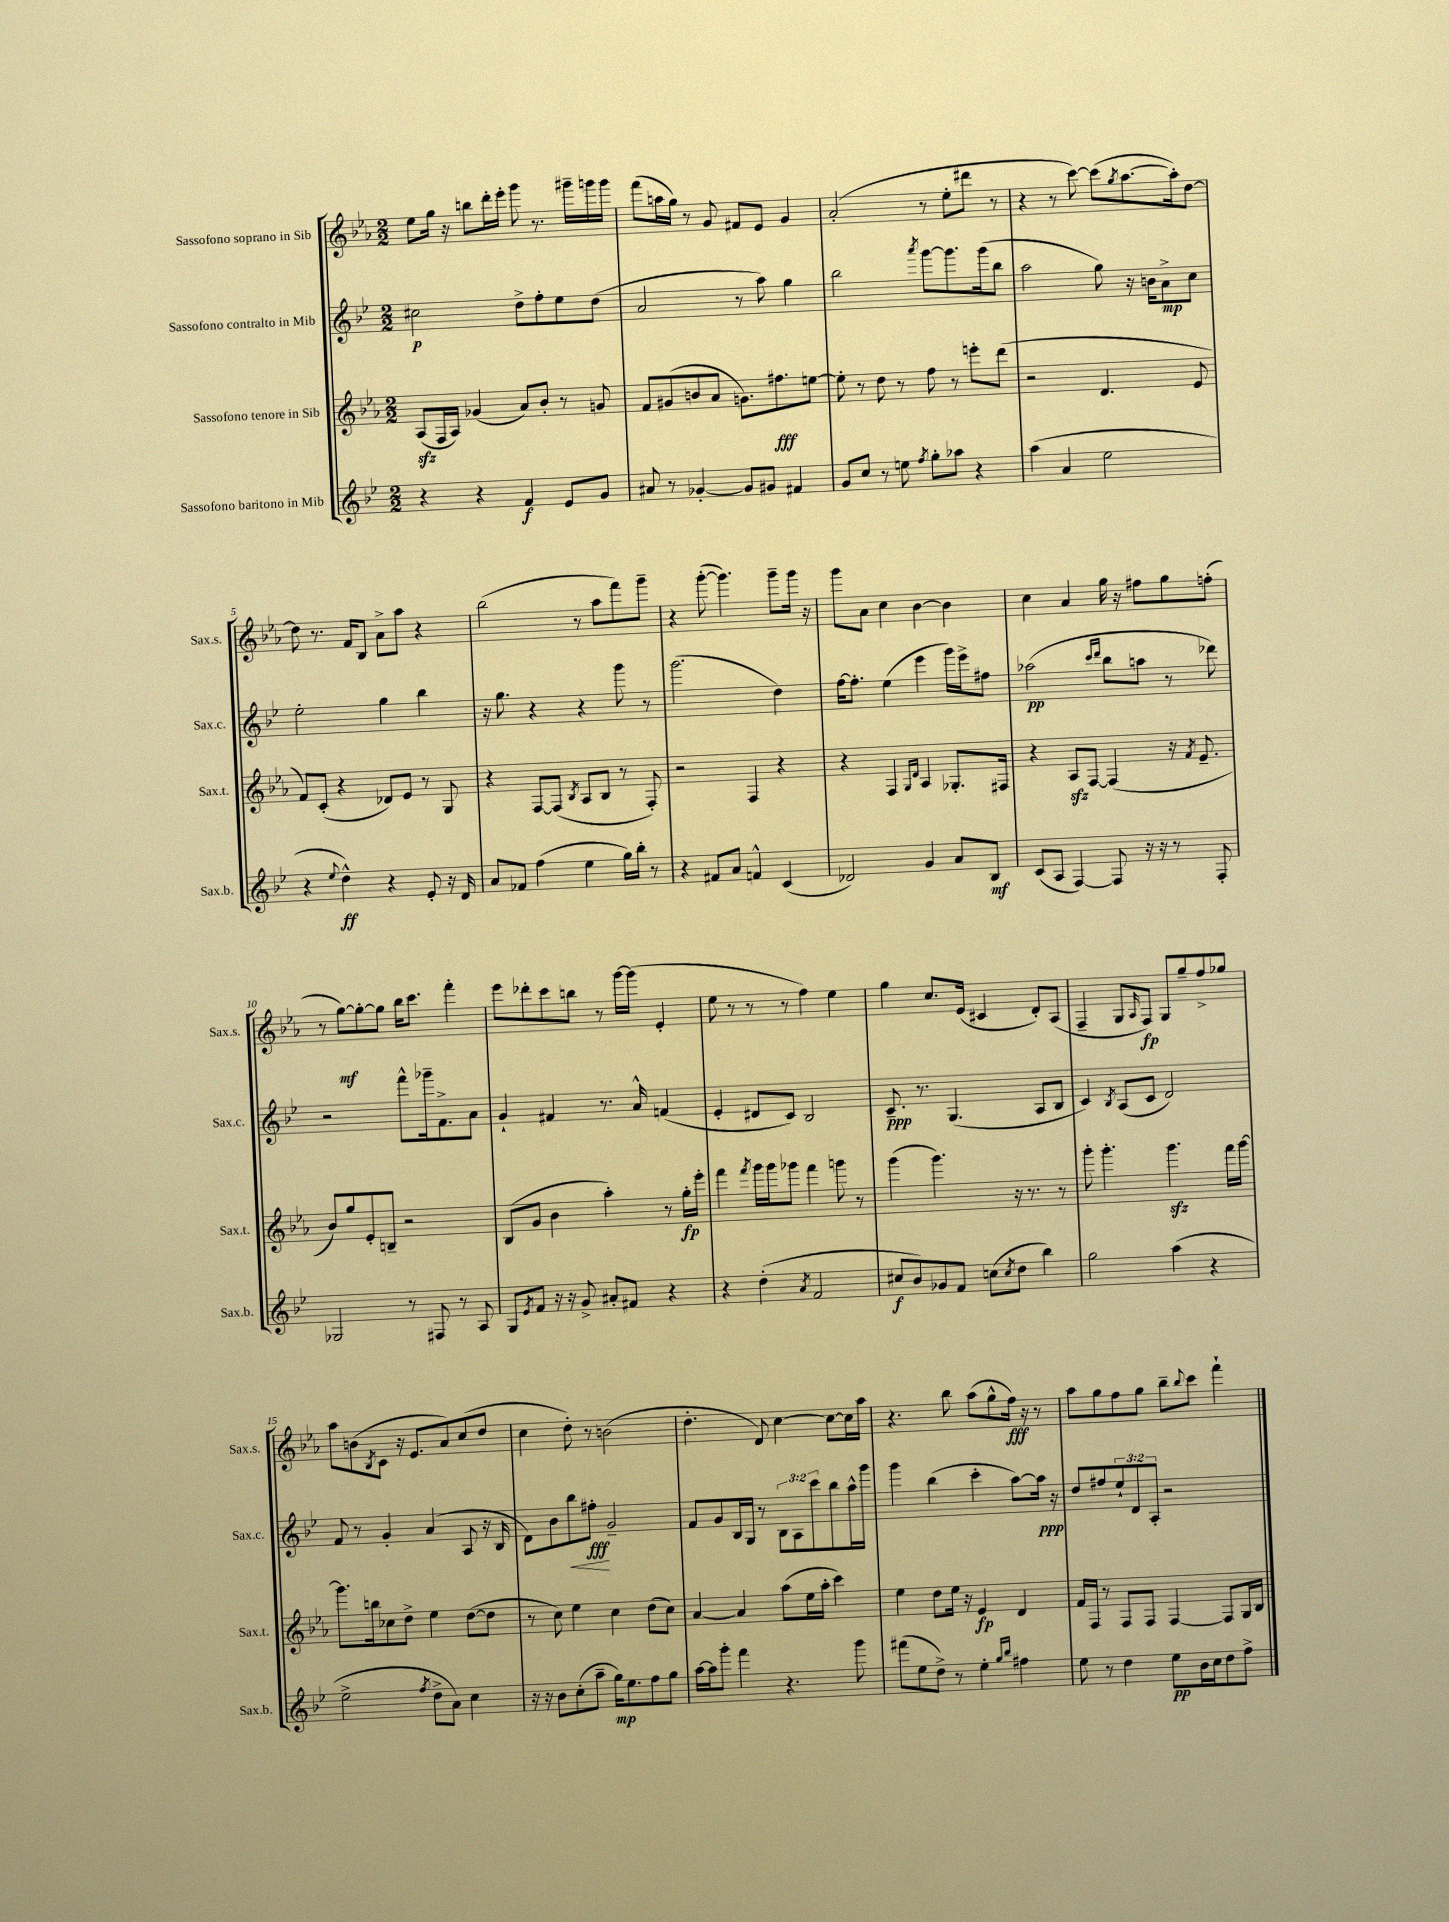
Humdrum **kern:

**kern	**dynam	**kern	**dynam	**kern	**dynam	**kern	**dynam
*part4	*part4	*part3	*part3	*part2	*part2	*part1	*part1
*staff4	*staff4	*staff3	*staff3	*staff2	*staff2	*staff1	*staff1
*I"Sassofono baritono in Mib	*	*I"Sassofono tenore in Sib	*	*I"Sassofono contralto in Mib	*	*I"Sassofono soprano in Sib	*
*I'Sax.b.	*	*I'Sax.t.	*	*I'Sax.c.	*	*I'Sax.s.	*
*clefG2	*	*clefG2	*	*clefG2	*	*clefG2	*
*k[b-e-]	*	*k[b-e-a-]	*	*k[b-e-]	*	*k[b-e-a-]	*
*M2/2	*	*M2/2	*	*M2/2	*	*M2/2	*
=1	=1	=1	=1	=1	=1	=1	=1
4r	.	(8A-zz/L	.	2cc#X\	p	8ee-\L	.
.	.	16F/L	.	.	.	16gg\Jk	.
.	.	16A-/JJ)	.	.	.	16r	.
4r	.	(4g-X/	.	.	.	8bbn\L	.
.	.	.	.	.	.	16ddd'\L	.
.	.	.	.	.	.	16eee-'\JJ	.
4f/	f	8a-/L)	.	8dd^\L	.	8ggg\	.
.	.	8b-'/J	.	8ff'\	.	8.r	.
8e-/L	.	8r	.	8ee-\	.	.	.
.	.	.	.	.	.	16ggg#X~\LL	.
8g/J	.	8gn/	.	(8dd\J	.	16gggn\	.
.	.	.	.	.	.	16ggg\JJ	.
=2	=2	=2	=2	=2	=2	=2	=2
8a#X/	.	8f/L	.	2a/	.	(8fff\L	.
8r	.	(8g#X/	.	.	.	16aan\L	.
.	.	.	.	.	.	16gg\JJ)	.
[4g-X'/	.	8bn/	.	.	.	8r	.
.	.	8a-/J	.	.	.	8g/	.
8g-/L]	.	8.gn\L)	.	8r	.	8f#X/L	.
8g#X/J	.	.	.	8aa\)	.	8e-/J	.
.	.	8.ff#X\	fff	.	.	.	.
4f#X/	.	.	.	4gg\	.	4g/	.
.	.	[8een\J	.	.	.	.	.
=3	=3	=3	=3	=3	=3	=3	=3
8g/L	.	8ee'\]	.	2bb-\	.	(2a-'/	.
8cc/J	.	8r	.	.	.	.	.
8r	.	8dd\	.	.	.	.	.
8een\	.	8r	.	.	.	.	.
8qff/	.	.	.	8qaaa/	.	.	.
8gg'\L	.	8ff\	.	[8ggg\L	.	8r	.
8aa-X\J	.	8r	.	8.ggg\]	.	8ee-'\L	.
4r	.	8eeen'\L	.	.	.	8ddd#X\J	.
.	.	.	.	(16ggg\k	.	.	.
.	.	(8ddd\J	.	8bb-\J	.	8r	.
=4	=4	=4	=4	=4	=4	=4	=4
(4aa\	.	2r	.	2aa\	.	4r	.
4a/	.	.	.	.	.	8r	.
.	.	.	.	.	.	[8ccc\)	.
2ee-\	.	4.d/	.	8gg\)	.	(8ccc\L]	.
.	.	.	.	.	.	8qgg/	.
.	.	.	.	16r	.	[8.aa-\	.
.	.	.	.	16bn\KL	.	.	.
.	.	.	.	8a^\	mp	.	.
.	.	.	.	.	.	16aa-'\k])	.
.	.	8e-/	.	8cc\J	.	[8dd\J	.
!!LO:LB:g=z
=5	=5	=5	=5	=5	=5	=5	=5
4r	.	8f/L)	.	2ee-'\	.	8dd\]	.
.	.	(8c'/J	.	.	.	8.r	.
8qqee-/	.	.	.	.	.	.	.
4dd^^\)	ff	4r	.	.	.	.	.
.	.	.	.	.	.	16f/KL	.
.	.	.	.	.	.	8B-/J	.
4r	.	8d-X/L)	.	4gg\	.	8a-^\L	.
.	.	8e-/J	.	.	.	8aa-\J	.
8e-'/	.	8r	.	4bb-\	.	4r	.
16r	.	8G/	.	.	.	.	.
16d/	.	.	.	.	.	.	.
=6	=6	=6	=6	=6	=6	=6	=6
8a/L	.	4r	.	16r	.	(2bb-\	.
.	.	.	.	8.gg\	.	.	.
8f-X/J	.	.	.	.	.	.	.
(4ff\	.	[8F/L	.	4r	.	.	.
.	.	(8F/J]	.	.	.	.	.
.	.	8qB-/	.	.	.	.	.
4ee-\	.	8A-/L	.	4r	.	8r	.
.	.	8B-/J	.	.	.	8aa-\L	.
16gg\LL)	.	8r	.	8ggg\	.	8fff\)	.
16bb-'\JJ	.	.	.	.	.	.	.
8r	.	8F'/)	.	8r	.	8ggg~\J	.
=7	=7	=7	=7	=7	=7	=7	=7
4r	.	2r	.	(2.ggg\	.	4r	.
8f#X/L	.	.	.	.	.	([8ggg'\	.
8a/J	.	.	.	.	.	4.ggg\])	.
4fn^^/	.	4F/	.	.	.	.	.
(4c/	.	4r	.	4dd\)	.	8ggg~\L	.
.	.	.	.	.	.	16ggg\Jk	.
.	.	.	.	.	.	16r	.
=8	=8	=8	=8	=8	=8	=8	=8
2d-X/)	.	4r	.	[16ff\KL	.	8ggg\L	.
.	.	.	.	8.ff'\J]	.	.	.
.	.	.	.	.	.	8a-\J	.
.	.	4F/	.	(4ee-\	.	4cc\	.
.	.	16qqG/LL	.	.	.	.	.
.	.	16qqd/JJ	.	.	.	.	.
4g/	.	4A-/	.	4eee-\	.	[4b-\	.
8a/L	.	8.G-X'/L	.	16ggg\LL)	.	4b-\]	.
.	.	.	.	16eee-^\J	.	.	.
8B-/J	mf	.	.	8ff#X\J	.	.	.
.	.	16F#X/Jk	.	.	.	.	.
=9	=9	=9	=9	=9	=9	=9	=9
(8c/L	.	4r	.	(2aa-X\	pp	4cc\	.
8A/J	.	.	.	.	.	.	.
[4F/)	.	8A-zz/L	.	.	.	4a-/	.
.	.	[8F/J	.	.	.	.	.
.	.	.	.	16qqccc/LL	.	.	.
.	.	.	.	16qqddd/JJ	.	.	.
8F/]	.	(4F/]	.	8bb-\L	.	16gg\	.
.	.	.	.	.	.	16r	.
16r	.	.	.	8aan\J	.	8ff#X\L	.
16r	.	.	.	.	.	.	.
8r	.	16r	.	8r	.	8gg\	.
.	.	8qf/	.	.	.	.	.
.	.	8.e-~/	.	.	.	.	.
8F'/	.	.	.	8ddd-X\)	.	(8ffn'\J	.
!!LO:LB:g=z
=10	=10	=10	=10	=10	=10	=10	=10
2G-X/	.	8b-/L)	.	2r	.	8r	.
.	.	8gg/	.	.	.	[8gg\L)	mf
.	.	8e-'/	.	.	.	8gg'\_	.
.	.	8Bn~/J	.	.	.	8gg\J]	.
8r	.	2r	.	8fff^^\L	.	16bb-\KL	.
.	.	.	.	.	.	8.ccc\J	.
8F#X/	.	.	.	16ggg-X~\k	.	.	.
.	.	.	.	8.f^\	.	.	.
8r	.	.	.	.	.	4fff'\	.
8A/	.	.	.	8a\J	.	.	.
=11	=11	=11	=11	=11	=11	=11	=11
8G/L	.	(8B-/L	.	4g`/	.	8eee-\L	.
8qe-/	.	.	.	.	.	.	.
8f/J	.	8g/J	.	.	.	8ddd-X'\	.
16r	.	4b-\	.	4f#X/	.	8ccc\	.
16r	.	.	.	.	.	.	.
8g^/	.	.	.	.	.	8bbn\J	.
8a#X'/L	.	4aa-'\)	.	8.r	.	8r	.
8f#X/J	.	.	.	.	.	[16ggg\LL	.
.	.	.	.	16a^^/	.	(16ggg\JJ]	.
4r	.	8r	.	(4fn/	.	4e-'/	.
.	.	16gg'\LL	fp	.	.	.	.
.	.	16eee-'\JJ	.	.	.	.	.
=12	=12	=12	=12	=12	=12	=12	=12
4r	.	4fff\	.	4e-'/	.	8ee-\	.
.	.	.	.	.	.	8r	.
.	.	8qfff/	.	.	.	.	.
(4dd'\	.	16ggg\LL	.	8d#X/L	.	8r	.
.	.	16ggg\J	.	.	.	.	.
.	.	8ggg-X\J	.	8c/J)	.	8r	.
8qa/	.	.	.	.	.	.	.
2f/	.	4fff\	.	2B-/	.	4ff\)	.
.	.	8gggn\	.	.	.	4ee-\	.
.	.	8r	.	.	.	.	.
=13	=13	=13	=13	=13	=13	=13	=13
8cc#X/L	f	(4ggg\	.	8.c~/	ppp	4gg\	.
8b-/)	.	.	.	.	.	.	.
.	.	.	.	8.r	.	.	.
8g-X/	.	4.ggg\)	.	.	.	8.cc/L	.
8f/J	.	.	.	(4.G/	.	.	.
.	.	.	.	.	.	(16e-/Jk	.
(8ccn\L	.	.	.	.	.	4c#X/	.
8qcc/	.	.	.	.	.	.	.
8dd\J	.	16r	.	.	.	.	.
.	.	8.r	.	.	.	.	.
4bb-\)	.	.	.	8A/L	.	8d'/L)	.
.	.	8r	.	8B-/J	.	(8A-/J	.
=14	=14	=14	=14	=14	=14	=14	=14
2gg\	.	8ggg'\	.	4c/)	.	4F~/	.
.	.	4.ggg'\	.	.	.	.	.
.	.	.	.	8qB-/	.	.	.
.	.	.	.	(8A/L	.	8G/L	.
.	.	.	.	.	.	16qqA-/	.
.	.	.	.	8c/J	.	8F/J)	fp
(4aa\	.	4.gggzz\	.	2d/)	.	8G/L	.
.	.	.	.	.	.	8gg~/	.
4r	.	.	.	.	.	8ff^/	.
.	.	16fff\LL	.	.	.	8gg-X/J	.
.	.	[16ggg\JJ	.	.	.	.	.
!!LO:LB:g=z
=15	=15	=15	=15	=15	=15	=15	=15
2ee-^\	.	8.ggg\L]	.	8f/	.	8aa-\L	.
.	.	.	.	8r	.	(8bn\	.
.	.	16bbn\k	.	.	.	.	.
.	.	.	.	.	.	8qB-/	.
.	.	8cc-X\	.	4g'/	.	8c\J	.
.	.	8dd^\J	.	.	.	16r	.
.	.	.	.	.	.	8.e-/L	.
8qff/	.	.	.	.	.	.	.
8dd^\L	.	4ee-\	.	(4a/	.	.	.
8a\J)	.	.	.	.	.	8a-/)	.
4cc\	.	([8dd\L	.	8A/	.	(8cc/	.
.	.	8dd\J]	.	16r	.	8dd/J	.
.	.	.	.	16B-/	.	.	.
=16	=16	=16	=16	=16	=16	=16	=16
16r	.	8r	.	8d\L)	.	4cc\	.
16r	.	.	.	.	.	.	.
8b-\L	.	8cc\)	.	8b-\	.	.	.
!	!	!	!	!	!LO:HP:b	!	!
(8cc'\	.	4ee-\	.	8bb-\	<	8dd'\)	.
8aa~\J	.	.	.	8ff#X'\J	fff	8r	.
16gg\KL)	mp	4cc\	.	2g~/	[	(2bn\	.
8.ee-\	.	.	.	.	.	.	.
8ff\	.	(8dd\L	.	.	.	.	.
8gg\J	.	8cc\J)	.	.	.	.	.
=17	=17	=17	=17	=17	=17	=17	=17
[16aa\LL	.	[4a-/	.	8f/L	.	4.dd'\	.
16aa\J]	.	.	.	.	.	.	.
8ggg'\J	.	.	.	8g/	.	.	.
4fff\	.	4a-/]	.	16B-/L	.	.	.
.	.	.	.	16G/JJ	.	.	.
.	.	.	.	8r	.	8d/)	.
4.r	.	(8aa-\L	.	12B-\L	.	[4cc\	.
.	.	.	.	12A\	.	.	.
.	.	16ee-\L	.	.	.	.	.
.	.	.	.	12ccc\	.	.	.
.	.	16aa-'\JJ	.	.	.	.	.
.	.	4ccc\)	.	8bb-\	.	8cc\L_	.
8ggg\	.	.	.	16aa^^\L	.	16cc\L]	.
.	.	.	.	16ggg\JJ	.	16aa-\JJ	.
=18	=18	=18	=18	=18	=18	=18	=18
(8fff#X\L	.	4ee-\	.	4ggg\	.	4.r	.
8ee-\	.	.	.	.	.	.	.
8dd^\J)	.	8dd\L	.	(4bb-\	.	.	.
8r	.	16ee-\Jk	.	.	.	8bb-\	.
.	.	16r	.	.	.	.	.
4ee-'\	.	4e-/	fp	4ccc'\	.	(8aa-\L	.
.	.	.	.	.	.	8gg^^\	.
16qqgg/LL	.	.	.	.	.	.	.
16qqbb-/JJ	.	.	.	.	.	.	.
4ff#X\	.	4d/	.	[8aa\L)	.	16ff\Jk)	fff
.	.	.	.	.	.	16r	.
.	.	.	.	16aa\Jk]	ppp	8r	.
.	.	.	.	16r	.	.	.
=19	=19	=19	=19	=19	=19	=19	=19
8ee-\	.	16f/LL	.	8dd/L	.	8aa-\L	.
.	.	16F/JJ	.	.	.	.	.
8r	.	8r	.	8ff#X/	.	8gg\	.
4dd\	.	8F/L	.	12ee-`/	.	8ff\	.
.	.	.	.	12d/	.	.	.
.	.	8F/J	.	.	.	8gg\J	.
.	.	.	.	12A'/J	.	.	.
8ee-\L	pp	[4F/	.	2r	.	8bb-~\L	.
.	.	.	.	.	.	8qqbb-/	.
16b-\L	.	.	.	.	.	8ccc\J	.
16cc\J	.	.	.	.	.	.	.
8dd\	.	8F/L]	.	.	.	4fff`\	.
8ff^\J	.	16G/L	.	.	.	.	.
.	.	16B-/JJ	.	.	.	.	.
==	==	==	==	==	==	==	==
*-	*-	*-	*-	*-	*-	*-	*-
